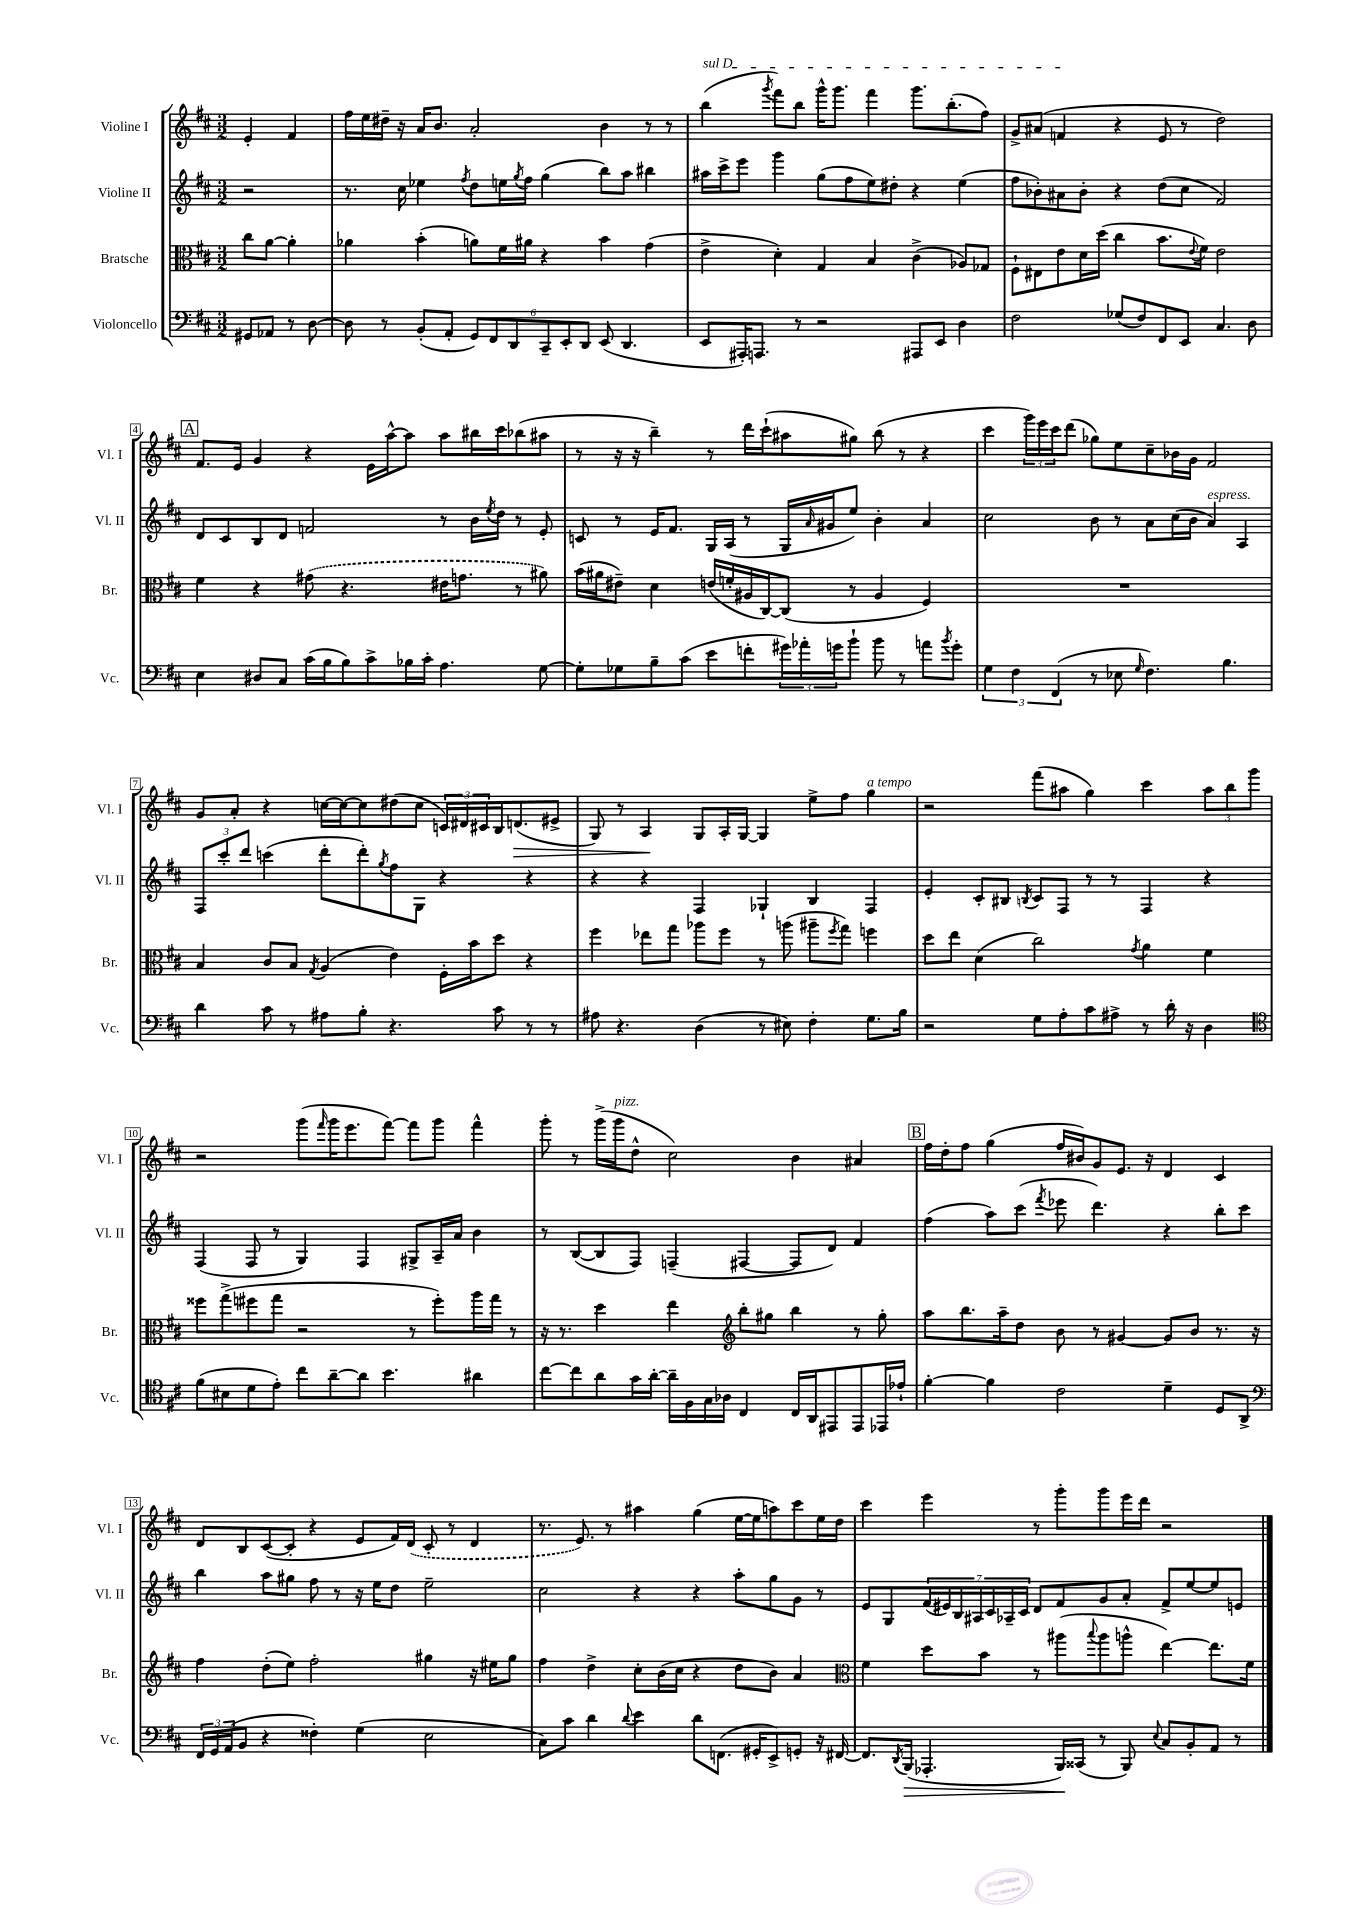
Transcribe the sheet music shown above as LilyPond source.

<<
\new StaffGroup <<
\new Staff = "s0" \with { instrumentName = "Violine I" shortInstrumentName = "Vl. I" } {
    \clef treble \key d \major \numericTimeSignature \time 3/2 \partial 2
    e'4-. fis'4 |
    fis''16 e''16 dis''16-- r16 a'16 b'8. a'2-. b'4 r8 r8 |
    \once \override TextSpanner.bound-details.left.text = \markup { \italic "sul D" } b''4\startTextSpan( \acciaccatura { g'''8 } fis'''8) b''8 g'''16-^ g'''8. fis'''4 g'''8. b''8.-.( fis''8) |
    g'8-> ais'8( f'4\stopTextSpan r4 e'8 r8 d''2) |
    \mark \markup { \box "A" } fis'8. e'16 g'4 r4 e'16 a''16~-^ a''8 a''8 bis''16 cis'''16 bes''8( ais''8 |
    r8 r16 r16 b''4--) r8 d'''16 cis'''16-!( ais''8 gis''8) b''8( r8 r4 |
    cis'''4 \tuplet 3/2 { g'''16) e'''16 cis'''16 } d'''8( ges''8) e''8 cis''8-- bes'16 g'16 fis'2 |
    g'8 a'8-. r4 c''16~ c''16~ c''8 dis''8( c''8 \tuplet 3/2 { c'16) dis'16 cis'16 } b16 d'8.\>( eis'8-> |
    g8) r8 a4\! g8 a16-. g16~ g4 e''8-> fis''8 g''4^\markup { \italic "a tempo" } |
    r2 fis'''8( ais''8 g''4) cis'''4 \tuplet 3/2 { ais''8 b''8 g'''8 } |
    r2 g'''8( \grace { fis'''16 } g'''16 e'''8. fis'''8~) fis'''8 g'''8 fis'''4-^ |
    g'''8-. r8 g'''16->( g'''16^\markup { \italic "pizz." } d''8-^ cis''2) b'4 ais'4 |
    \mark \markup { \box "B" } fis''16 d''16-. fis''8 g''4( fis''16 bis'16) g'8 e'8. r16 d'4 cis'4 |
    d'8 b8 cis'8~( cis'8-. r4 e'8 fis'16) \once \slurDashed d'16( cis'8-. r8 d'4 |
    r8. e'8.) r8 ais''4 g''4( e''16~ e''16 a''8) cis'''8 e''16 d''16 |
    cis'''4 e'''4 r8 g'''8-. g'''8 e'''16 d'''16 r2 \bar "|." |
}
\new Staff = "s1" \with { instrumentName = "Violine II" shortInstrumentName = "Vl. II" } {
    \clef treble \key d \major \numericTimeSignature \time 3/2 \partial 2
    r2 |
    r8. cis''16 ees''4 \acciaccatura { fis''8 } d''8 e''16 \acciaccatura { g''8 } fis''16 g''4( b''8) a''8 bis''4 |
    ais''16 cis'''16-> e'''8 g'''4 g''8( fis''8 e''8) dis''8-. r4 e''4( |
    fis''8 bes'8-.) ais'8 bes'8-. r4 d''8( cis''8 fis'2) |
    \mark \markup { \box "A" } d'8 cis'8 b8 d'8 f'2 r8 b'16 \acciaccatura { e''8 } d''16 r8 e'8-. |
    c'8 r8 e'16 fis'8. g16 a16( r8 g16 \grace { a'16 } gis'16 e''8) b'4-. a'4 |
    cis''2 b'8 r8 a'8 cis''16( b'16 a'4^\markup { \italic "espress." }) a4 |
    \tuplet 3/2 { fis8 cis'''8-. d'''8 } c'''4( d'''8-. d'''8-.) \acciaccatura { g''8 } fis''8 g8 r4 r4 |
    r4 r4 fis4 ges4-! b4 fis4 |
    e'4-. cis'8-. bis8 \acciaccatura { b8 } cis'8 fis8 r8 r8 fis4 r4 |
    fis4( fis8 r8 g4) fis4 gis8-> a16-- a'16 b'4 |
    r8 b8~( b8 fis8) f4--( fis4~ fis8 d'8) fis'4 |
    \mark \markup { \box "B" } fis''4( a''8) cis'''8( \acciaccatura { fis'''8 } ees'''8 d'''4.) r4 b''8-. cis'''8 |
    b''4 a''8 gis''8 fis''8 r8 r16 e''16 d''8 e''2-- |
    cis''2 r4 r4 a''8-. g''8 g'8 r8 |
    e'8 g8 \tuplet 7/4 { fis'16( eis'16) b16 ais16 cis'16 aes16-- cis'16 } d'8 fis'8 g'8 a'8-. fis'8-> e''8~ e''8 e'8 \bar "|." |
}
\new Staff = "s2" \with { instrumentName = "Bratsche" shortInstrumentName = "Br." } {
    \clef alto \key d \major \numericTimeSignature \time 3/2 \partial 2
    cis''8 a'8~ a'4-. |
    aes'4 b'4-.( a'8) fis'16 ais'16 r4 b'4 g'4( |
    e'4-> d'4-.) g4 b4 cis'4->( aes8) ges8 |
    fis8-! eis8 e'8 d'16 d''16( cis''4 b'8. \appoggiatura { e'8 } fis'16) e'2 |
    \mark \markup { \box "A" } fis'4 r4 \once \slurDashed gis'8( r4. eis'16 g'8. r8 ais'8) |
    b'16( ais'16 eis'8--) d'4 e'16( f'16-. ais16 cis16~) cis8( r8 ais4 fis4) |
    R1. |
    b4 cis'8 b8 \acciaccatura { g8 } a4( e'4) fis16-. b'16 d''8 r4 |
    fis''4 ees''8 g''8 aes''8 fis''8 r8 a''8( ais''8-- \acciaccatura { fis''8 } g''8) f''4 |
    d''8 e''8 d'4( cis''2) \acciaccatura { g'8 } a'4 fis'4 |
    fisis''8 g''8->( fis''8 g''8 r2 r8 fis''8-.) a''16 g''16 r8 |
    r16 r8. d''4 e''4 \clef treble b''8-. gis''8 b''4 r8 gis''8-. |
    \mark \markup { \box "B" } a''8 b''8. a''16-- d''8 b'8 r8 gis'4~ gis'8 b'8 r8. r16 |
    fis''4 d''8-.( e''8) fis''2-. gis''4 r16 eis''16 gis''8 |
    fis''4 d''4-> cis''8-. b'16( cis''16 r4 d''8 b'8) a'4 |
    \clef alto fis'4 d''8 b'8 r8 ais''8( \appoggiatura { b''8 } ais''8 a''8-^ e''4~) e''8. fis'16 \bar "|." |
}
\new Staff = "s3" \with { instrumentName = "Violoncello" shortInstrumentName = "Vc." } {
    \clef bass \key d \major \numericTimeSignature \time 3/2 \partial 2
    gis,8 aes,8 r8 d8~ |
    d8 r8 b,8-.( a,8-. \tuplet 6/4 { g,8) fis,8 d,8 cis,8-- e,8-. d,8 } e,8( d,4. |
    e,8 ais,,16-.) a,,8. r8 r2 ais,,8 e,8 d4 |
    fis2 ges8( fis8) fis,8 e,8 cis4. d8 |
    \mark \markup { \box "A" } e4 dis8 cis8 cis'16( b16 b8) cis'8-> bes16 cis'16-. a4. g8~ |
    g8-. ges8 b8-- cis'8( e'8 f'8-. \tuplet 3/2 { gis'16) aes'16-. g'16 } b'8-! b'8 r8 a'8 \acciaccatura { b'8 } g'8-. |
    \tuplet 3/2 { g4 fis4 fis,4( } r8 ees8 \grace { g16 } fis4.) b4. |
    d'4 cis'8 r8 ais8 b8-. r4. cis'8 r8 r8 |
    ais8 r4. d4( r8 eis8) fis4-. g8. b16 |
    r2 g8 a8-. cis'8 ais8-> r8 d'16-. r16 d4 |
    \clef tenor fis'8( bis8 d'8 e'8-.) cis''8 a'8~-- a'8 b'4. ais'4 |
    cis''8~ cis''8 a'8 g'16 a'16~-. a'16-- fis16 g16 aes16 cis4 cis16 a,16 eis,8 eis,8 ees,16 ees'16-! |
    \mark \markup { \box "B" } fis'4~-. fis'4 cis'2 d'4-- d8 a,8-> |
    \clef bass \tuplet 3/2 { fis,16 g,16 a,16( } b,8 r4 fisis4-.) g4( e2 |
    cis8) cis'8 d'4 \appoggiatura { d'8 } e'4 d'8 f,8.( gis,16-. e,8->) g,8-. r16 fis,16~ |
    fis,8. \acciaccatura { d,8 } b,,16\>( aes,,4.-. b,,16\!) cisis,16( r8 b,,8) \appoggiatura { e8 } cis8 b,8-. a,8 r8 \bar "|." |
}
>>
>>
\layout { \context { \Score \override BarNumber.stencil = #(make-stencil-boxer 0.1 0.3 ly:text-interface::print) } }
